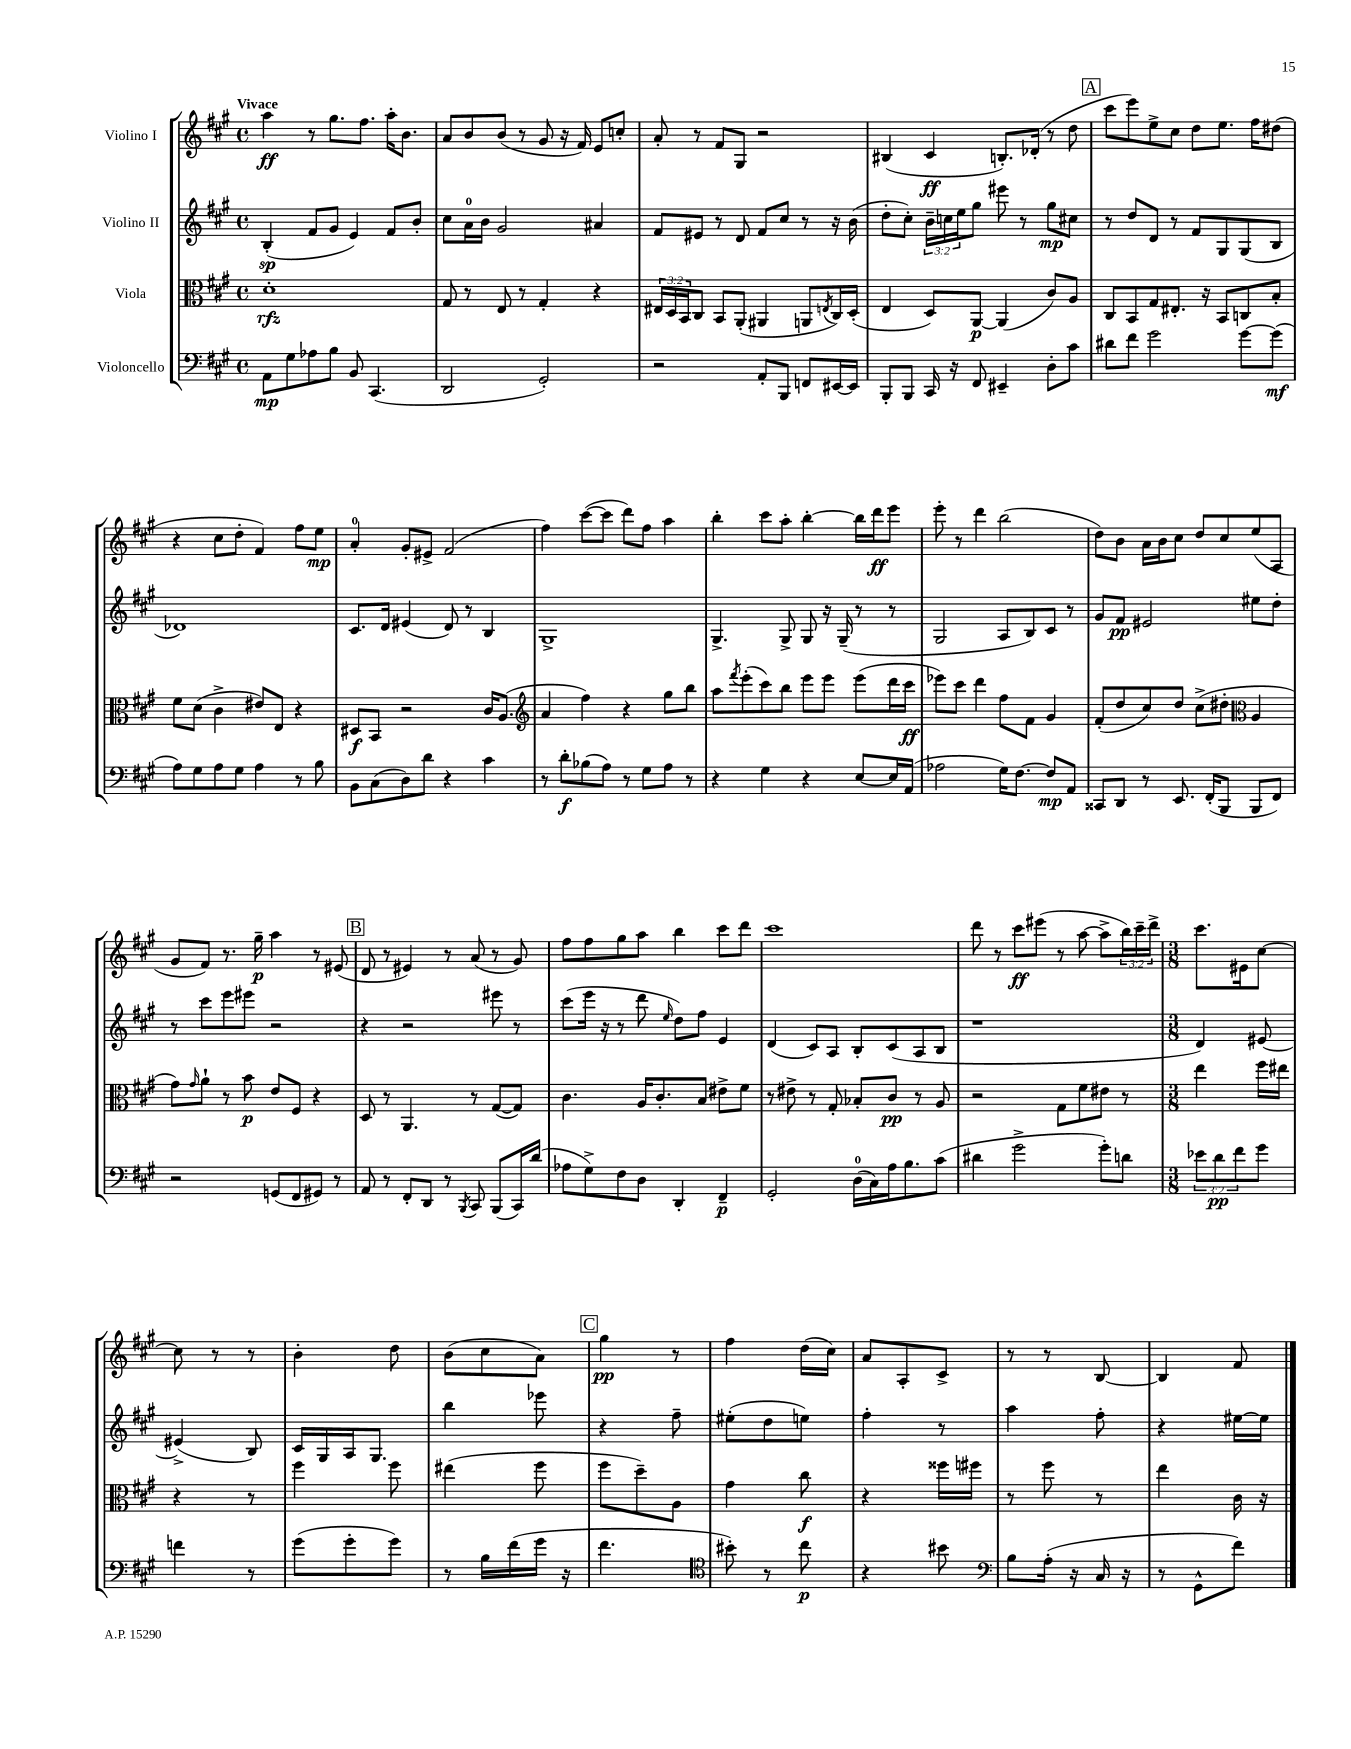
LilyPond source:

<<
\new StaffGroup <<
\new Staff = "s0" \with { instrumentName = "Violino I" } {
    \clef treble \key a \major \defaultTimeSignature \time 4/4 \override Staff.TupletNumber.text = #tuplet-number::calc-fraction-text \tempo "Vivace"
    a''4\ff r8 gis''8. fis''8. a''16-. b'8. |
    a'8 b'8 b'8( r8 gis'8 r16 fis'16) e'8 c''8-. |
    a'8-. r8 fis'8 gis8 r2 |
    bis4( cis'4\ff b8.-.) des'16-.( r8 d''8 |
    \mark \markup { \box "A" } cis'''8 e'''8) e''8-> cis''8 d''8 e''8. fis''16 dis''8( |
    r4 cis''8 d''8-. fis'4) fis''8 e''8\mp |
    a'4-0-. gis'8-. eis'8-> fis'2( |
    fis''4) cis'''8~( cis'''8 d'''8) fis''8 a''4 |
    b''4-. cis'''8 a''8-. b''4~-. b''16 d'''16\ff e'''8 |
    e'''8-. r8 d'''4 b''2( |
    d''8) b'8 a'16 b'16 cis''8 d''8 cis''8 e''8( a8 |
    gis'8 fis'8) r8. gis''16--\p a''4 r8 eis'8( |
    \mark \markup { \box "B" } d'8 r8 eis'4) r8 a'8( r8 gis'8) |
    fis''8 fis''8 gis''8 a''8 b''4 cis'''8 d'''8 |
    cis'''1 |
    d'''8 r8 cis'''8\ff eis'''8( r8 a''8~ a''8-> \tuplet 3/2 { b''16) cis'''16-- d'''16-> } |
    \numericTimeSignature \time 3/8 cis'''8. eis'16 cis''8~ |
    cis''8 r8 r8 |
    b'4-. d''8 |
    b'8( cis''8 a'8) |
    \mark \markup { \box "C" } gis''4\pp r8 |
    fis''4 d''16( cis''16) |
    a'8 a8-. cis'8-> |
    r8 r8 b8~ |
    b4 fis'8 \bar "|." |
}
\new Staff = "s1" \with { instrumentName = "Violino II" } {
    \clef treble \key a \major \defaultTimeSignature \time 4/4 \override Staff.TupletNumber.text = #tuplet-number::calc-fraction-text
    b4-.\sp( fis'8 gis'8 e'4) fis'8 b'8-. |
    cis''8 a'16-0 b'16 gis'2 ais'4 |
    fis'8 eis'8 r8 d'8 fis'8 cis''8 r8 r16 b'16( |
    d''8-. cis''8-.) \tuplet 3/2 { b'16-- c''16 e''16 } gis''8 eis'''8 r8 gis''8\mp cis''8 |
    \mark \markup { \box "A" } r8 d''8 d'8 r8 fis'8 gis8 gis8( b8 |
    des'1) |
    cis'8. d'16 eis'4( d'8) r8 b4 |
    gis1-> |
    gis4.-> gis8-> gis8 r16 gis16--( r8 r8 |
    gis2 a8 b8) cis'8 r8 |
    gis'8 fis'8\pp eis'2 eis''8 d''8-. |
    r8 cis'''8 e'''8 eis'''8 r2 |
    \mark \markup { \box "B" } r4 r2 eis'''8 r8 |
    cis'''8( e'''16 r16 r8 d'''8 \grace { e''16 } d''8) fis''8 e'4 |
    d'4( cis'8) a8 b8-. cis'8( a8 b8 |
    r1 |
    \numericTimeSignature \time 3/8 d'4) eis'8~ |
    eis'4->( b8) |
    cis'16 gis16 a16 gis8. |
    b''4 ees'''8 |
    \mark \markup { \box "C" } r4 fis''8-- |
    eis''8-.( d''8 e''8) |
    fis''4-. r8 |
    a''4 fis''8-. |
    r4 eis''16~ eis''16 \bar "|." |
}
\new Staff = "s2" \with { instrumentName = "Viola" } {
    \clef alto \key a \major \defaultTimeSignature \time 4/4 \override Staff.TupletNumber.text = #tuplet-number::calc-fraction-text
    d'1-.\rfz |
    gis8 r8 e8 r8 gis4-. r4 |
    \tuplet 3/2 { eis16 d16 b,16 } cis8 b,8 a,8-.( ais,4 a,8 \acciaccatura { e8 } cis16) d16-.( |
    e4 d8) a,8~\p a,4( cis'8) a8 |
    \mark \markup { \box "A" } cis8 b,8 gis8 eis8.-. r16 b,8 c8 b8-. |
    fis'8 d'8( cis'4-> eis'8) e8 r4 |
    dis8\f b,8 r2 cis'16 a8.( |
    \clef treble a'4 fis''4) r4 gis''8 b''8 |
    a''8 \acciaccatura { fis'''8 } e'''8-.( cis'''8) b''8 e'''8 e'''8 e'''8( d'''16 cis'''16\ff |
    ees'''8) cis'''8 d'''4 fis''8 fis'8 gis'4 |
    fis'8-.( d''8 cis''8) d''8 cis''8->( dis''8-. \clef alto a4 |
    gis'8) \grace { gis'16 } a'8-! r8 b'8\p e'8 fis8 r4 |
    \mark \markup { \box "B" } d8 r8 a,4. r8 gis8~( gis8) |
    cis'4. a16 cis'8.-. b8 eis'8-> fis'8 |
    r8 eis'8-> r8 gis8-. bes8-. cis'8\pp r8 a8 |
    r2 gis8 fis'8 eis'8 r8 |
    \numericTimeSignature \time 3/8 e''4 fis''16 eis''16 |
    r4 r8 |
    fis''4 fis''8 |
    eis''4( fis''8 |
    \mark \markup { \box "C" } fis''8 d''8--) a8 |
    gis'4 cis''8\f |
    r4 fisis''16 fis''16 |
    r8 fis''8 r8 |
    e''4 cis'16 r16 \bar "|." |
}
\new Staff = "s3" \with { instrumentName = "Violoncello" } {
    \clef bass \key a \major \defaultTimeSignature \time 4/4 \override Staff.TupletNumber.text = #tuplet-number::calc-fraction-text
    a,8\mp gis8 aes8 b8 b,8 cis,4.( |
    d,2 gis,2-.) |
    r2 a,8-. b,,8 f,8 eis,16~ eis,16 |
    b,,8-. b,,8 cis,16 r16 fis,8 eis,4-- d8-. cis'8 |
    \mark \markup { \box "A" } dis'8 fis'8 gis'2 gis'8~ gis'8\mf( |
    a8) gis8 a8 gis8 a4 r8 b8 |
    b,8 cis8( d8) d'8 r4 cis'4 |
    r8 d'8-.\f bes8( a8) r8 gis8 a8 r8 |
    r4 gis4 r4 e8~ e16 a,16( |
    aes2 gis16) fis8.~ fis8\mp a,8 |
    cisis,8 d,8 r8 e,8. fis,16-.( b,,8 b,,8 fis,8) |
    r2 g,8( fis,8 gis,8) r8 |
    \mark \markup { \box "B" } a,8 r8 fis,8-. d,8 r8 \acciaccatura { b,,8 } cis,8 b,,8( cis,16) d'16( |
    aes8 gis8->) fis8 d8 d,4-. fis,4--\p |
    gis,2-. d16-0( cis16) a16 b8. cis'8( |
    dis'4 gis'2-> gis'8-.) d'8 |
    \numericTimeSignature \time 3/8 \tuplet 3/2 { ees'8 d'8\pp fis'8 } gis'8 |
    f'4 r8 |
    gis'8( gis'8-. gis'8) |
    r8 b16 fis'16( gis'16 r16 |
    \mark \markup { \box "C" } fis'4. |
    \clef tenor bis'8-.) r8 cis''8\p |
    r4 bis'8 |
    \clef bass b8 a16-.( r16 cis16 r16 |
    r8 gis,8-^ fis'8) \bar "|." |
}
>>
>>
\layout { \context { \Score \remove "Bar_number_engraver" } }
